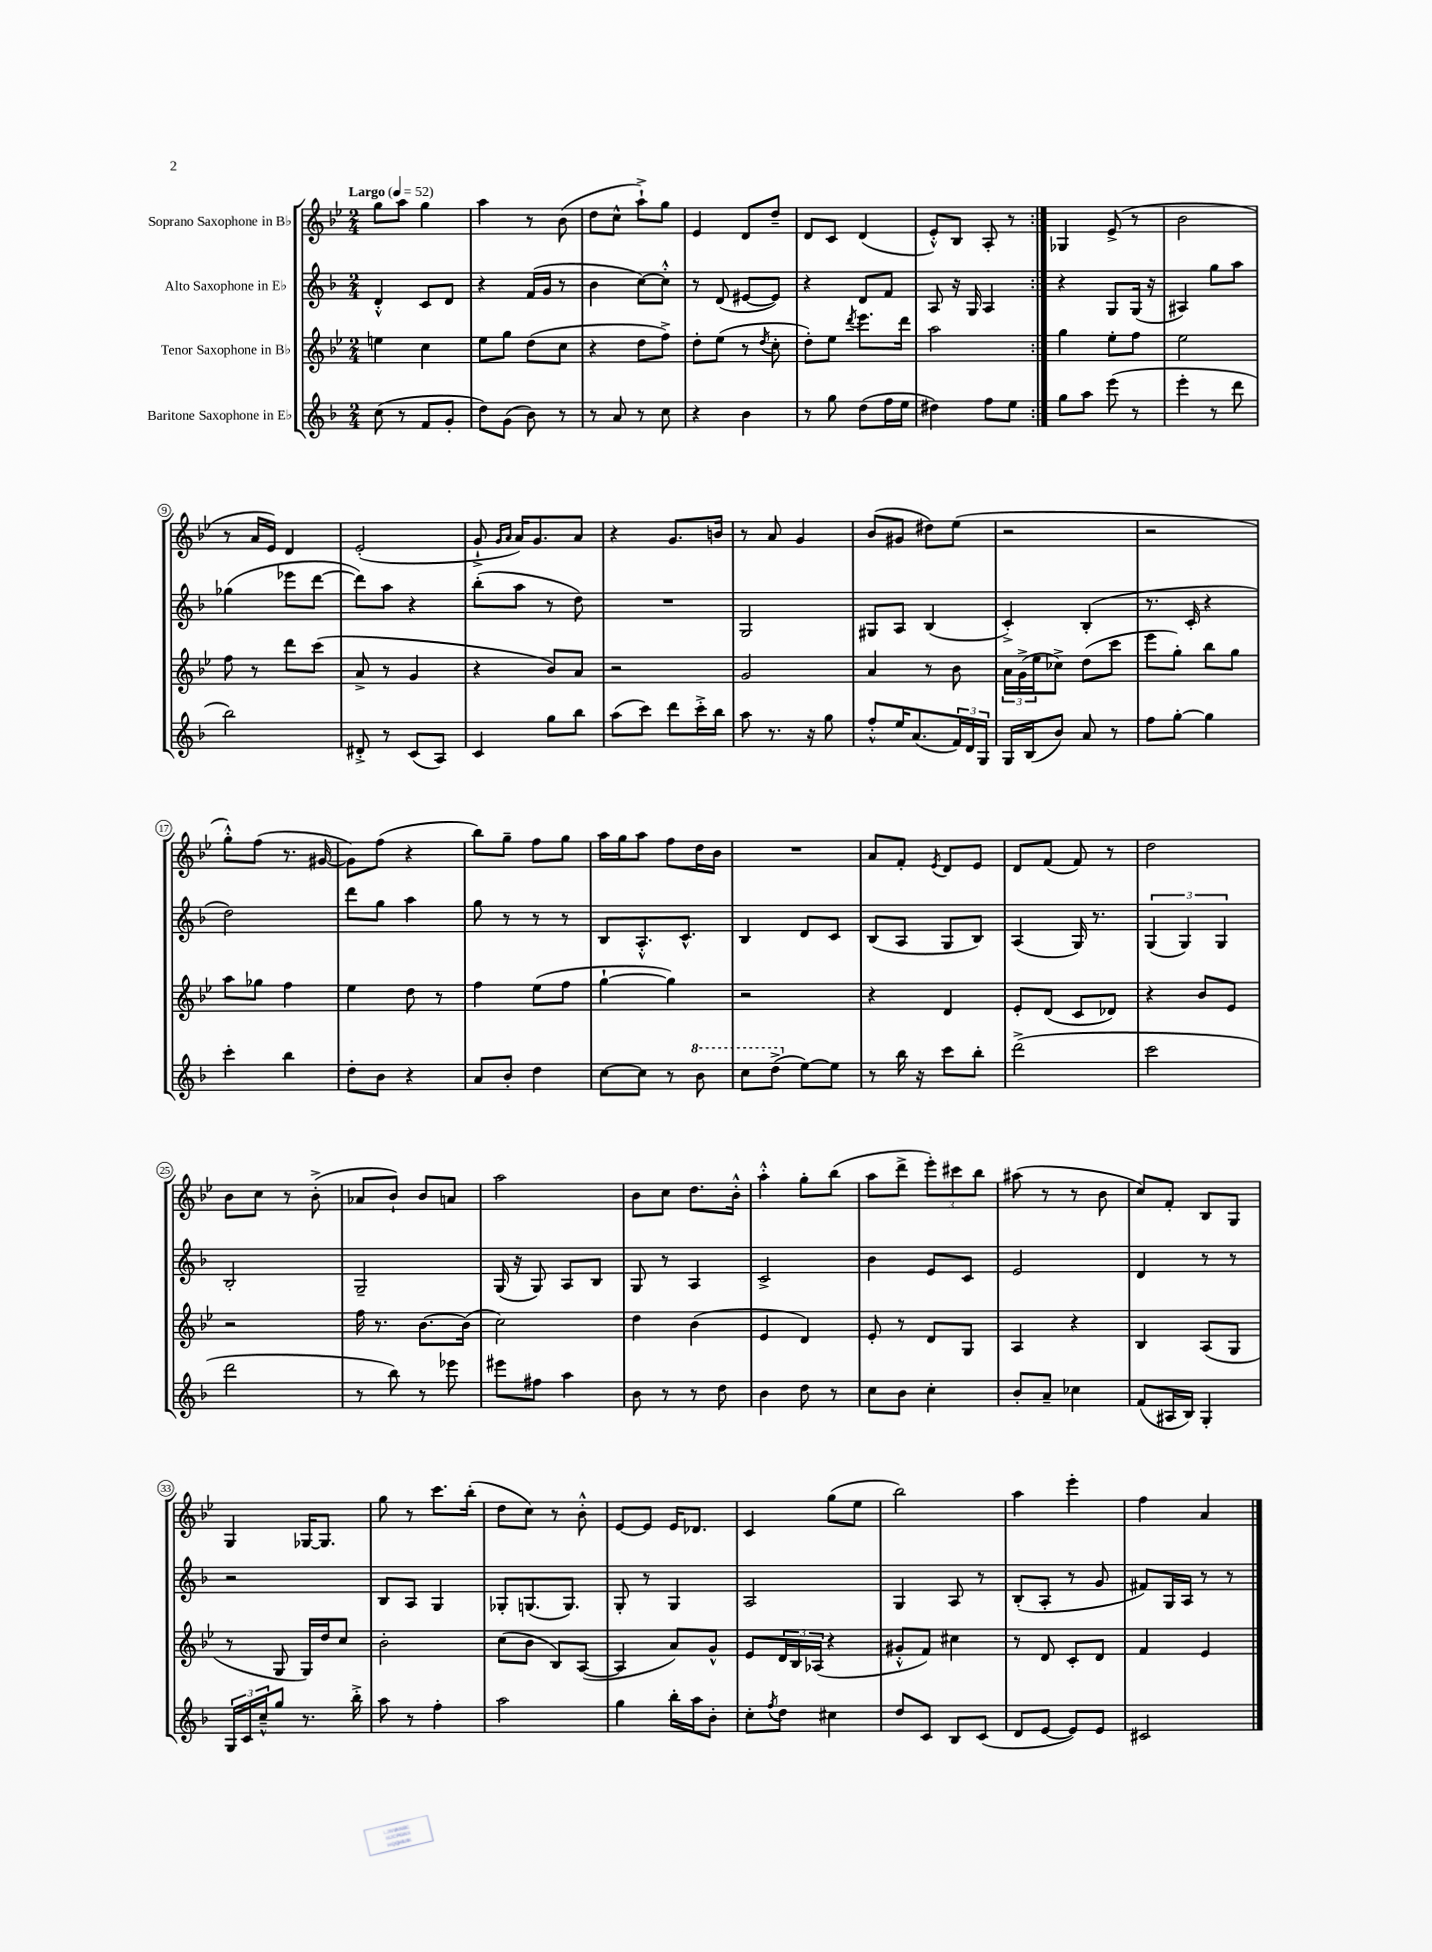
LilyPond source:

<<
\new StaffGroup <<
\new Staff = "s0" \with { instrumentName = "Soprano Saxophone in Bb" } {
    \clef treble \key bes \major \numericTimeSignature \time 2/4 \tempo "Largo" 4 = 52
    \repeat volta 2 { g''8 a''8 g''4 |
    a''4 r8 bes'8( |
    d''8 c''8-^ a''8-!->) g''8 |
    ees'4 d'8 d''8-- |
    d'8 c'8 d'4( |
    ees'8-.-^) bes8 a8-. r8 | }
    ges4 ees'8->( r8 |
    bes'2 |
    r8 a'16 ees'16) d'4 |
    ees'2-.( |
    g'8-!-> \grace { g'16 a'16 } a'16) g'8. a'8 |
    r4 g'8. b'16 |
    r8 a'8 g'4 |
    bes'8( gis'8 dis''8) ees''8( |
    r2 |
    r2 |
    g''8-.-^) f''8( r8. gis'16~ |
    gis'8) f''8( r4 |
    bes''8) g''8-- f''8 g''8 |
    a''16 g''16 a''8 f''8 d''16 bes'16 |
    R2 |
    a'8 f'8-. \acciaccatura { ees'8 } d'8 ees'8 |
    d'8 f'8( f'8) r8 |
    d''2 |
    bes'8 c''8 r8 bes'8-.->( |
    aes'8 bes'8-!) bes'8 a'8 |
    a''2 |
    bes'8 c''8 d''8. bes'16-.-^ |
    a''4-.-^ g''8-. bes''8( |
    a''8 d'''8-> \tuplet 3/2 { ees'''8-.) cis'''8 bes''8 } |
    ais''8( r8 r8 bes'8 |
    c''8) f'8-. bes8 g8 |
    g4 ges16~ ges8. |
    g''8 r8 c'''8. bes''16-.( |
    d''8 c''8) r8 bes'8-.-^ |
    ees'8~ ees'8 ees'16 des'8. |
    c'4 g''8( ees''8 |
    bes''2) |
    a''4 ees'''4-. |
    f''4 a'4 \bar "|." |
}
\new Staff = "s1" \with { instrumentName = "Alto Saxophone in Eb" } {
    \clef treble \key f \major \numericTimeSignature \time 2/4
    \repeat volta 2 { d'4-.-^ c'8 d'8 |
    r4 f'16( g'16 r8 |
    bes'4 c''8~) c''8-.-^ |
    r8 d'8( eis'8~ eis'8) |
    r4 d'8 f'8 |
    a8 r16 g16 a4 | }
    r4 g8 g16( r16 |
    ais4) g''8 a''8 |
    ges''4( ees'''8 d'''8~ |
    d'''8) a''8 r4 |
    bes''8-.( a''8 r8 d''8) |
    R2 |
    g2 |
    gis8 a8 bes4( |
    c'4-.->) bes4-.( |
    r8. c'16-. r4 |
    d''2) |
    d'''8 g''8 a''4 |
    g''8 r8 r8 r8 |
    bes8 a8.-.-^ c'8.-^ |
    bes4 d'8 c'8 |
    bes8( a8 g8 bes8) |
    a4( g16) r8. |
    \tuplet 3/2 { g4( g4) g4 } |
    bes2-. |
    g2-- |
    g16( r16 g8) a8 bes8 |
    g8 r8 a4 |
    c'2-> |
    bes'4 e'8 c'8 |
    e'2 |
    d'4 r8 r8 |
    r2 |
    bes8 a8 g4 |
    ges8-. g8.( g8.) |
    g8-. r8 g4 |
    a2 |
    g4 a8 r8 |
    bes8-.( a8-. r8 g'8 |
    fis'8) g16 a16 r8 r8 \bar "|." |
}
\new Staff = "s2" \with { instrumentName = "Tenor Saxophone in Bb" } {
    \clef treble \key bes \major \numericTimeSignature \time 2/4
    \repeat volta 2 { e''4 c''4 |
    ees''8 g''8 d''8( c''8 |
    r4 d''8 f''8->) |
    d''8-. ees''8( r8 \acciaccatura { d''8 } c''8-. |
    d''8-.) ees''8 \acciaccatura { d'''8 } ees'''8. d'''16 |
    a''2 | }
    g''4 ees''8-. f''8 |
    ees''2 |
    f''8 r8 d'''8 c'''8( |
    a'8-> r8 g'4 |
    r4 bes'8) a'8 |
    r2 |
    g'2 |
    a'4 r8 bes'8 |
    \tuplet 3/2 { a'16 g'16->( ees''16 } ces''8->) d''8( c'''8 |
    ees'''8 g''8-.) bes''8 g''8 |
    a''8 ges''8 f''4 |
    ees''4 d''8 r8 |
    f''4 ees''8( f''8 |
    g''4~-! g''4) |
    r2 |
    r4 d'4 |
    ees'8-. d'8( c'8 des'8) |
    r4 bes'8 ees'8 |
    r2 |
    f''16 r8. bes'8.~ bes'16( |
    c''2) |
    d''4 bes'4( |
    ees'4 d'4) |
    ees'8-. r8 d'8 g8 |
    a4 r4 |
    bes4 a8( g8 |
    r8 g8 g16) d''16 c''8 |
    bes'2-. |
    c''8( bes'8 bes8) a8~( |
    a4 a'8) g'8-^ |
    ees'8 \tuplet 3/2 { d'16 bes16 aes16( } r4 |
    gis'8-.-^ f'8) cis''4 |
    r8 d'8 c'8-. d'8 |
    f'4 ees'4 \bar "|." |
}
\new Staff = "s3" \with { instrumentName = "Baritone Saxophone in Eb" } {
    \clef treble \key f \major \numericTimeSignature \time 2/4
    \repeat volta 2 { c''8( r8 f'8 g'8-. |
    d''8) g'8( bes'8) r8 |
    r8 a'8 r8 c''8 |
    r4 bes'4 |
    r8 g''8 d''8( f''16 e''16 |
    dis''4) f''8 e''8 | }
    g''8 a''8 e'''8( r8 |
    e'''4-. r8 d'''8 |
    bes''2) |
    dis'8-.-> r8 c'8( a8) |
    c'4 g''8 bes''8 |
    a''8( c'''8) d'''8 c'''16-.-> bes''16 |
    a''8 r8. r16 g''8 |
    f''8-.-^ e''16 a'8.( \tuplet 3/2 { f'16) d'16 g16 } |
    g16 bes16( bes'8) a'8 r8 |
    f''8 g''8~-. g''4 |
    c'''4-. bes''4 |
    d''8-. bes'8 r4 |
    a'8 bes'8-. d''4 |
    c''8~ c''8 r8 \ottava #1 bes''8 |
    c'''8 d'''8->( \ottava #0 e''8~) e''8 |
    r8 bes''16 r16 c'''8 bes''8-. |
    d'''2->( |
    c'''2 |
    d'''2 |
    r8 bes''8) r8 ees'''8 |
    eis'''8 fis''8 a''4 |
    bes'8 r8 r8 d''8 |
    bes'4 d''8 r8 |
    c''8 bes'8 c''4-. |
    bes'8-. a'8-- ces''4 |
    f'8( ais16 bes16) g4-. |
    \tuplet 3/2 { g16 c'16 c''16---^ } g''8 r8. bes''16-.-> |
    a''8 r8 f''4-. |
    a''2 |
    g''4 bes''16-. a''16 bes'8-. |
    c''8-. \acciaccatura { f''8 } d''8 cis''4 |
    d''8 c'8 bes8 c'8( |
    d'8 e'8~ e'8) e'8 |
    cis'2 \bar "|." |
}
>>
>>
\layout { \context { \Score \override BarNumber.stencil = #(make-stencil-circler 0.1 0.3 ly:text-interface::print) } }
